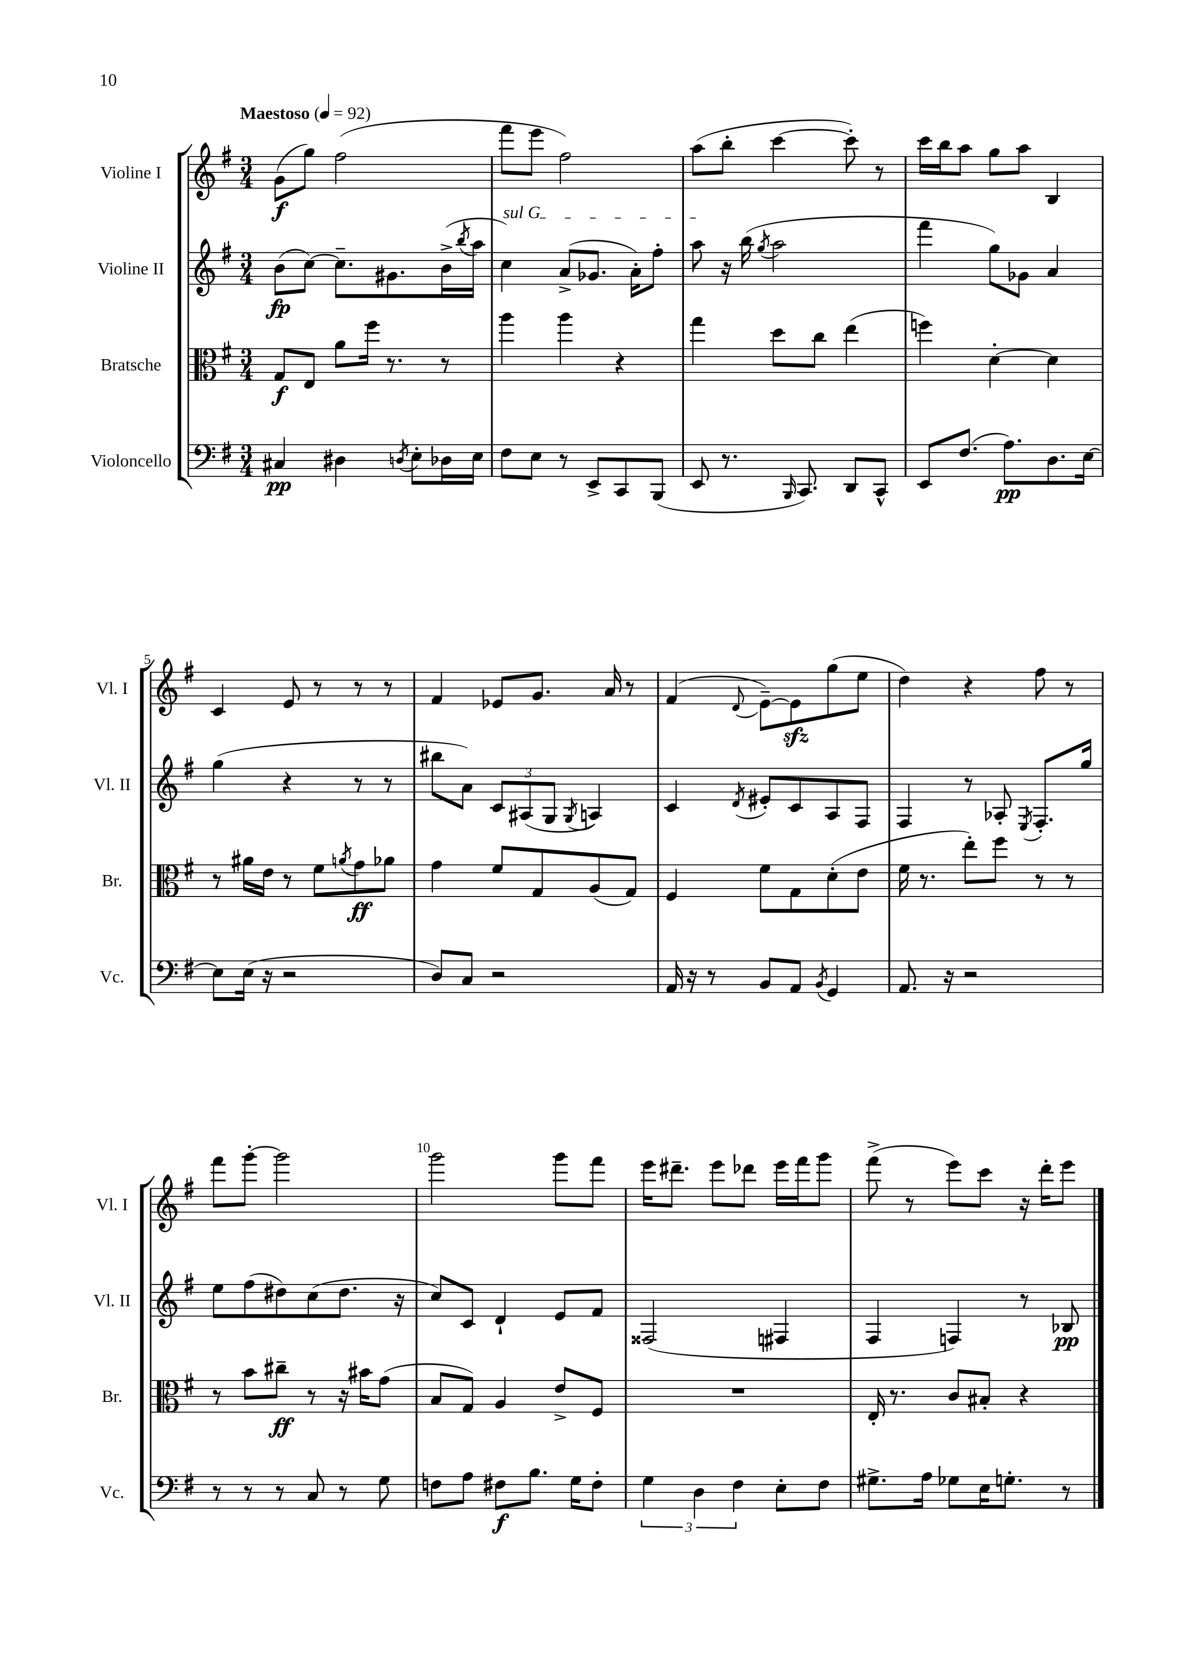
<<
\new StaffGroup <<
\new Staff = "s0" \with { instrumentName = "Violine I" shortInstrumentName = "Vl. I" } {
    \clef treble \key g \major \numericTimeSignature \time 3/4 \tempo "Maestoso" 4 = 92
    g'8\f( g''8) fis''2( |
    fis'''8 e'''8 fis''2) |
    a''8( b''8-. c'''4~ c'''8-.) r8 |
    c'''16 b''16 a''8 g''8 a''8 b4 |
    c'4 e'8 r8 r8 r8 |
    fis'4 ees'8 g'8. a'16 r8 |
    fis'4( \appoggiatura { d'8 } e'8~--) e'8\sfz g''8( e''8 |
    d''4) r4 fis''8 r8 |
    fis'''8 g'''8~-. g'''2 |
    g'''2 g'''8 fis'''8 |
    e'''16 dis'''8.-- e'''8 des'''8 e'''16 fis'''16 g'''8 |
    fis'''8->( r8 e'''8) c'''8 r16 d'''16-. e'''8 \bar "|." |
}
\new Staff = "s1" \with { instrumentName = "Violine II" shortInstrumentName = "Vl. II" } {
    \clef treble \key g \major \numericTimeSignature \time 3/4
    b'8\fp( c''8~) c''8.-- gis'8. b'16->( \acciaccatura { b''8 } a''16 |
    \once \override TextSpanner.bound-details.left.text = \markup { \italic "sul G" } c''4\startTextSpan) a'8->( ges'8. a'16-.) fis''8-. |
    a''8\stopTextSpan r16 b''16( \acciaccatura { g''8 } a''2 |
    fis'''4 g''8) ges'8 a'4 |
    g''4( r4 r8 r8 |
    bis''8 a'8) \tuplet 3/2 { c'8 ais8( g8 } \acciaccatura { g8 } a4) |
    c'4 \acciaccatura { d'8 } eis'8-. c'8 a8 fis8 |
    fis4 r8 aes8-. \acciaccatura { e8 } fis8.-. g''16 |
    e''8 fis''8( dis''8) c''8( dis''8. r16 |
    c''8) c'8 d'4-! e'8 fis'8 |
    fisis2( fis4 |
    fis4 f4) r8 bes8\pp \bar "|." |
}
\new Staff = "s2" \with { instrumentName = "Bratsche" shortInstrumentName = "Br." } {
    \clef alto \key g \major \numericTimeSignature \time 3/4
    g8\f e8 a'8 fis''16 r8. r8 |
    a''4 a''4 r4 |
    g''4 d''8 c''8 e''4( |
    f''4) d'4~-. d'4 |
    r8 ais'16 e'16 r8 fis'8 \acciaccatura { a'8 } g'8\ff aes'8 |
    g'4 fis'8 g8 a8( g8) |
    fis4 fis'8 g8 d'8-.( e'8 |
    fis'16 r8. e''8-.) fis''8 r8 r8 |
    r8 b'8 cis''8--\ff r8 r16 bis'16 g'8( |
    b8 g8) a4 e'8-> fis8 |
    R2. |
    e16-. r8. c'8 bis8-. r4 \bar "|." |
}
\new Staff = "s3" \with { instrumentName = "Violoncello" shortInstrumentName = "Vc." } {
    \clef bass \key g \major \numericTimeSignature \time 3/4
    cis4\pp dis4 \acciaccatura { d8 } e8-. des16 e16 |
    fis8 e8 r8 e,8-> c,8 b,,8( |
    e,8 r8. \grace { b,,16 } c,8.) d,8 c,8-^ |
    e,8 fis8.( a8.\pp) d8. e16~ |
    e8 e16( r16 r2 |
    d8) c8 r2 |
    a,16 r16 r8 b,8 a,8 \acciaccatura { b,8 } g,4 |
    a,8. r16 r2 |
    r8 r8 r8 c8 r8 g8 |
    f8 a8 fis8\f b8. g16 fis8-. |
    \tuplet 3/2 { g4 d4 fis4 } e8-. fis8 |
    gis8.-> a16 ges8 e16 g8.-. r8 \bar "|." |
}
>>
>>
\layout { \context { \Score \override BarNumber.break-visibility = ##(#f #t #t) barNumberVisibility = #(every-nth-bar-number-visible 5) } }
